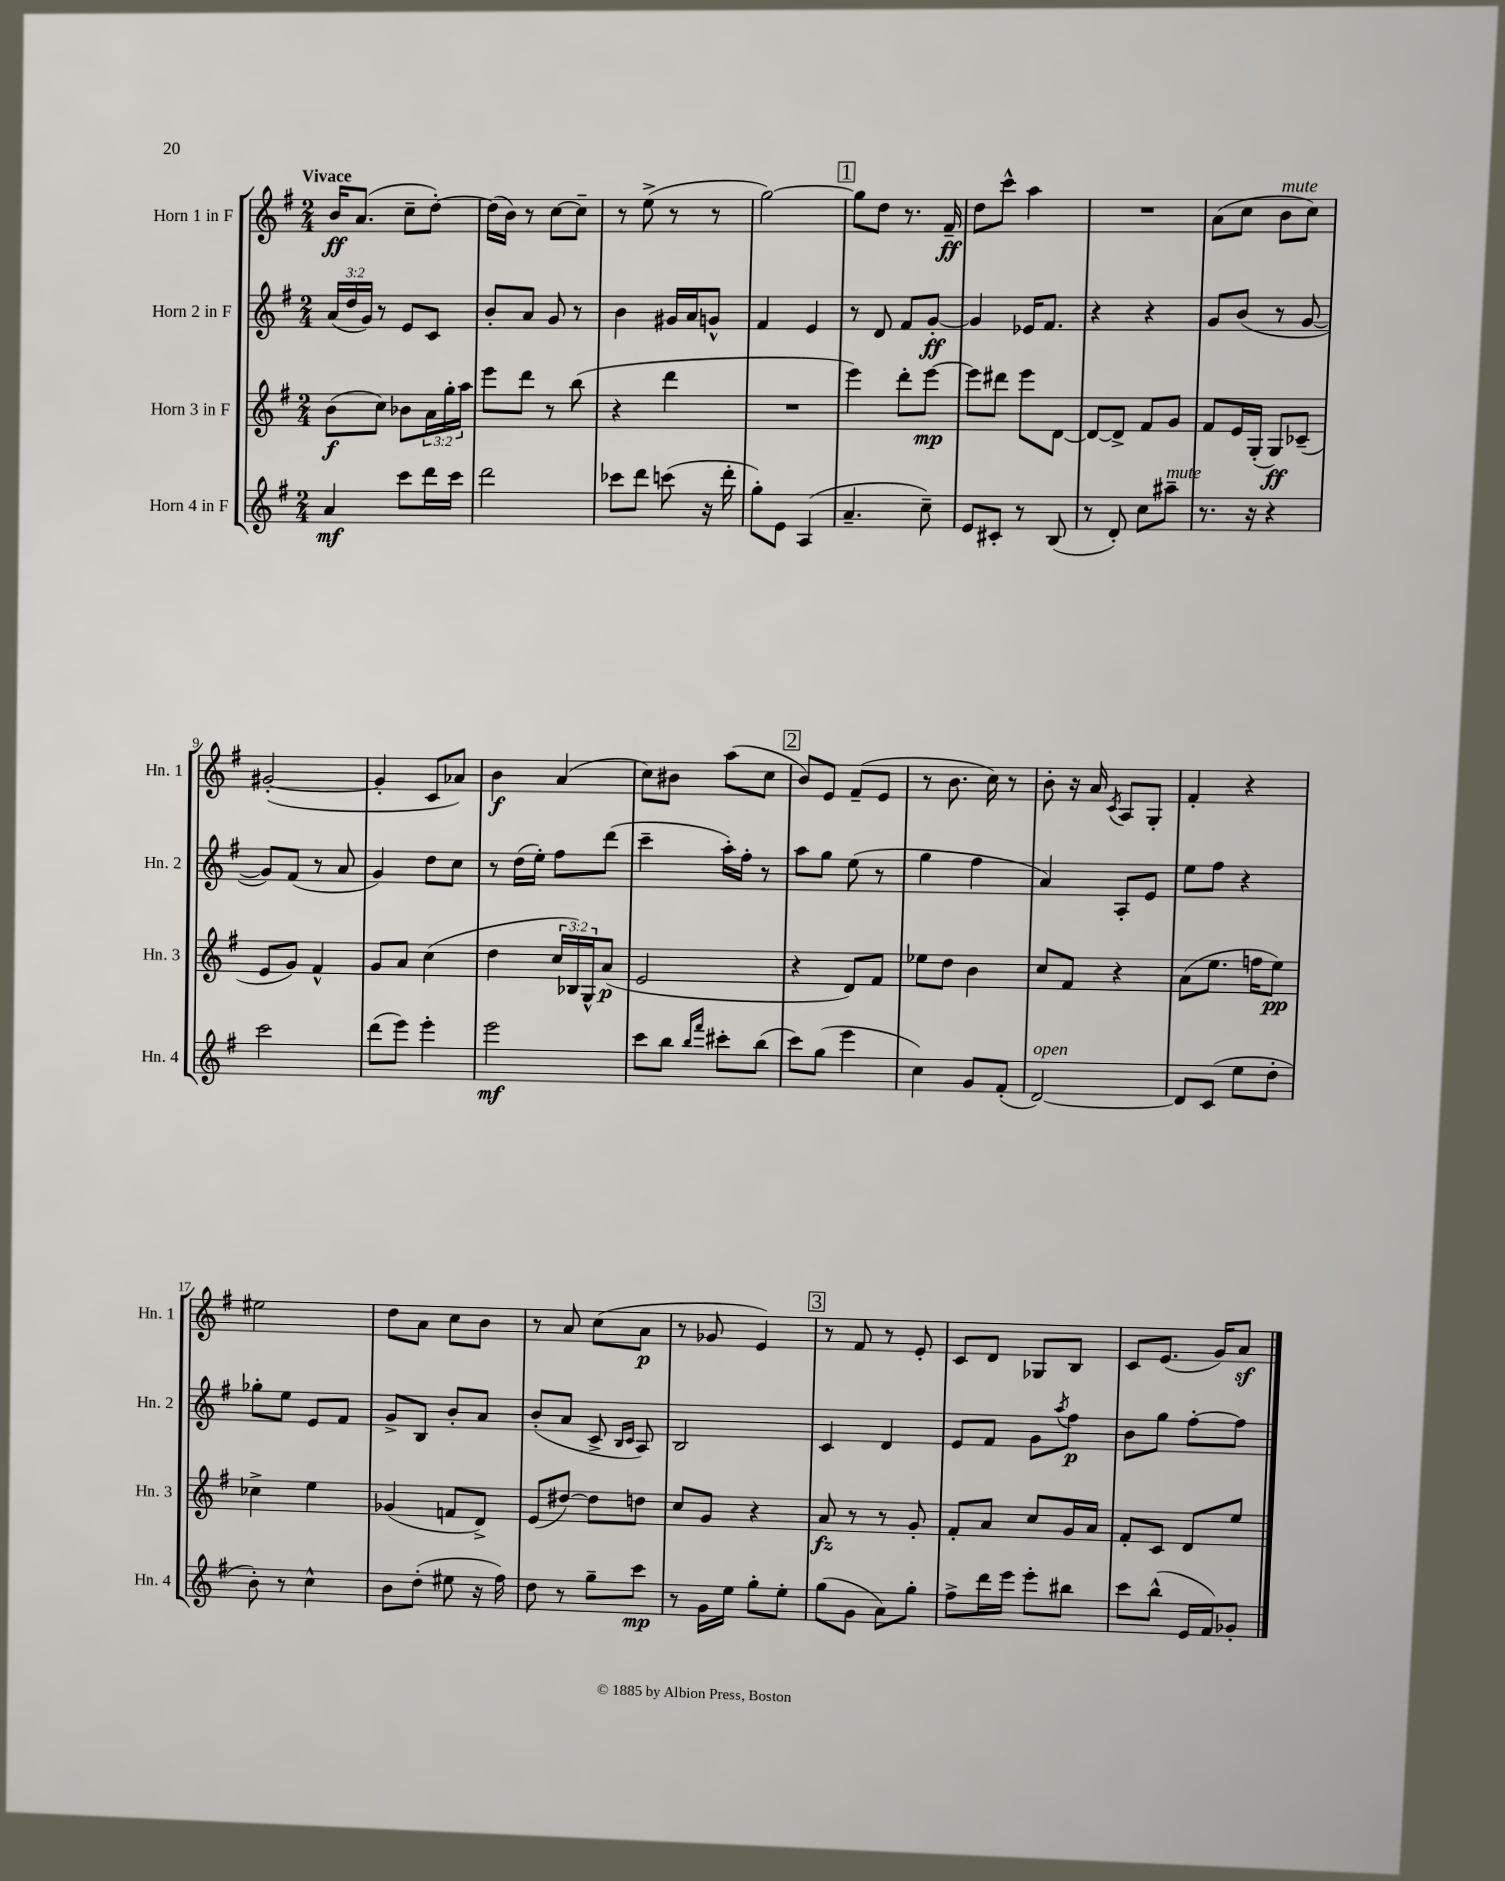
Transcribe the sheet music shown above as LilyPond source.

<<
\new StaffGroup <<
\new Staff = "s0" \with { instrumentName = "Horn 1 in F" shortInstrumentName = "Hn. 1" } {
    \clef treble \key g \major \numericTimeSignature \time 2/4 \tempo "Vivace"
    b'16\ff a'8.( c''8-- d''8~-.) |
    d''16( b'16) r8 c''8~ c''8-- |
    r8 e''8->( r8 r8 |
    g''2~) |
    \mark \markup { \box "1" } g''8 d''8 r8. fis'16--\ff |
    d''8 c'''8-^ a''4 |
    R2 |
    a'8( c''8 b'8^\markup { \italic "mute" } c''8) |
    gis'2~-.( |
    gis'4-. c'8 aes'8) |
    b'4\f a'4( |
    c''8) bis'8 a''8( c''8 |
    \mark \markup { \box "2" } b'8) e'8 fis'8--( e'8 |
    r8 b'8. c''16) r8 |
    b'8-. r16 a'16 \acciaccatura { c'8 } a8 g8-. |
    fis'4-. r4 |
    eis''2 |
    d''8 a'8 c''8 b'8 |
    r8 a'8 c''8( a'8\p |
    r8 ges'8 e'4) |
    \mark \markup { \box "3" } r8 fis'8 r8 e'8-. |
    c'8 d'8 ges8 b8 |
    c'8 e'8.( g'16) a'8\sf \bar "|." |
}
\new Staff = "s1" \with { instrumentName = "Horn 2 in F" shortInstrumentName = "Hn. 2" } {
    \clef treble \key g \major \numericTimeSignature \time 2/4 \override Staff.TupletNumber.text = #tuplet-number::calc-fraction-text
    \tuplet 3/2 { a'16( d''16 g'16) } r8 e'8 c'8 |
    b'8-. a'8 g'8 r8 |
    b'4 gis'16 a'16 g'8-^ |
    fis'4 e'4 |
    \mark \markup { \box "1" } r8 d'8 fis'8 g'8~-.\ff |
    g'4 ees'16 fis'8. |
    r4 r4 |
    g'8 b'8( r8 g'8~ |
    g'8) fis'8( r8 a'8 |
    g'4) d''8 c''8 |
    r8 d''16( e''16-.) fis''8 d'''8( |
    c'''4-- a''16-.) fis''16-. r8 |
    \mark \markup { \box "2" } a''8 g''8 e''8( r8 |
    g''4 fis''4 |
    a'4) a8-. e'8 |
    e''8 fis''8 r4 |
    ges''8-. e''8 e'8 fis'8 |
    g'8-> b8 b'8-. a'8 |
    b'8-.( a'8 c'8-> \grace { b16 c'16 } a8) |
    b2 |
    \mark \markup { \box "3" } c'4 d'4 |
    e'8 fis'8 g'8 \acciaccatura { a''8 } fis''8\p |
    b'8 g''8 fis''8~-. fis''8 \bar "|." |
}
\new Staff = "s2" \with { instrumentName = "Horn 3 in F" shortInstrumentName = "Hn. 3" } {
    \clef treble \key g \major \numericTimeSignature \time 2/4 \override Staff.TupletNumber.text = #tuplet-number::calc-fraction-text
    b'8\f( c''8) bes'8 \tuplet 3/2 { a'16 g''16-. a''16 } |
    e'''8 d'''8 r8 b''8( |
    r4 d'''4 |
    R2 |
    \mark \markup { \box "1" } e'''4) d'''8-. e'''8~\mp |
    e'''8 dis'''8 e'''8 d'8~ |
    d'8~ d'8-> fis'8 g'8 |
    fis'8 e'16 g16-.( g8\ff) ces'8--( |
    e'8 g'8) fis'4-^ |
    g'8 a'8 c''4( |
    d''4 \tuplet 3/2 { c''16 bes16) g16-^ } a'8\p( |
    e'2 |
    \mark \markup { \box "2" } r4 d'8) fis'8 |
    ees''8 d''8 b'4 |
    c''8 fis'8 r4 |
    a'8( e''8. f''16 e''8\pp) |
    ces''4-> e''4 |
    ges'4( f'8 d'8->) |
    e'8( dis''8~) dis''8 d''8 |
    c''8 g'8 r4 |
    \mark \markup { \box "3" } a'8\fz r8 r8 g'8-. |
    fis'8-. a'8 c''8 g'16 a'16 |
    fis'8-. c'8 d'8 e''8 \bar "|." |
}
\new Staff = "s3" \with { instrumentName = "Horn 4 in F" shortInstrumentName = "Hn. 4" } {
    \clef treble \key g \major \numericTimeSignature \time 2/4
    a'4\mf c'''8 d'''16 c'''16 |
    d'''2 |
    ces'''8 d'''8 c'''8( r16 d'''16-. |
    g''8-.) e'8 a4( |
    \mark \markup { \box "1" } a'4.-- c''8--) |
    e'8 cis'8-. r8 b8( |
    r8 d'8-.) c''8 ais''8--^\markup { \italic "mute" } |
    r8. r16 r4 |
    c'''2 |
    d'''8( e'''8) e'''4-. |
    e'''2\mf |
    c'''8 b''8 \grace { b''16 fis'''16 } cis'''8-. b''8( |
    \mark \markup { \box "2" } c'''8) g''8( e'''4 |
    c''4) g'8 fis'8-.( |
    d'2~^\markup { \italic "open" }) |
    d'8 c'8( e''8 d''8-. |
    b'8-.) r8 c''4-^ |
    b'8 d''8-.( eis''8 r16 fis''16) |
    d''8 r8 g''8-- c'''8\mp |
    r8 g'16 e''16 g''8-. e''8-. |
    \mark \markup { \box "3" } g''8( g'8 a'8) g''8-. |
    fis''8-> d'''16 e'''16 e'''8-. bis''8 |
    c'''8 b''8-^( e'16 fis'16) ges'8-. \bar "|." |
}
>>
>>
